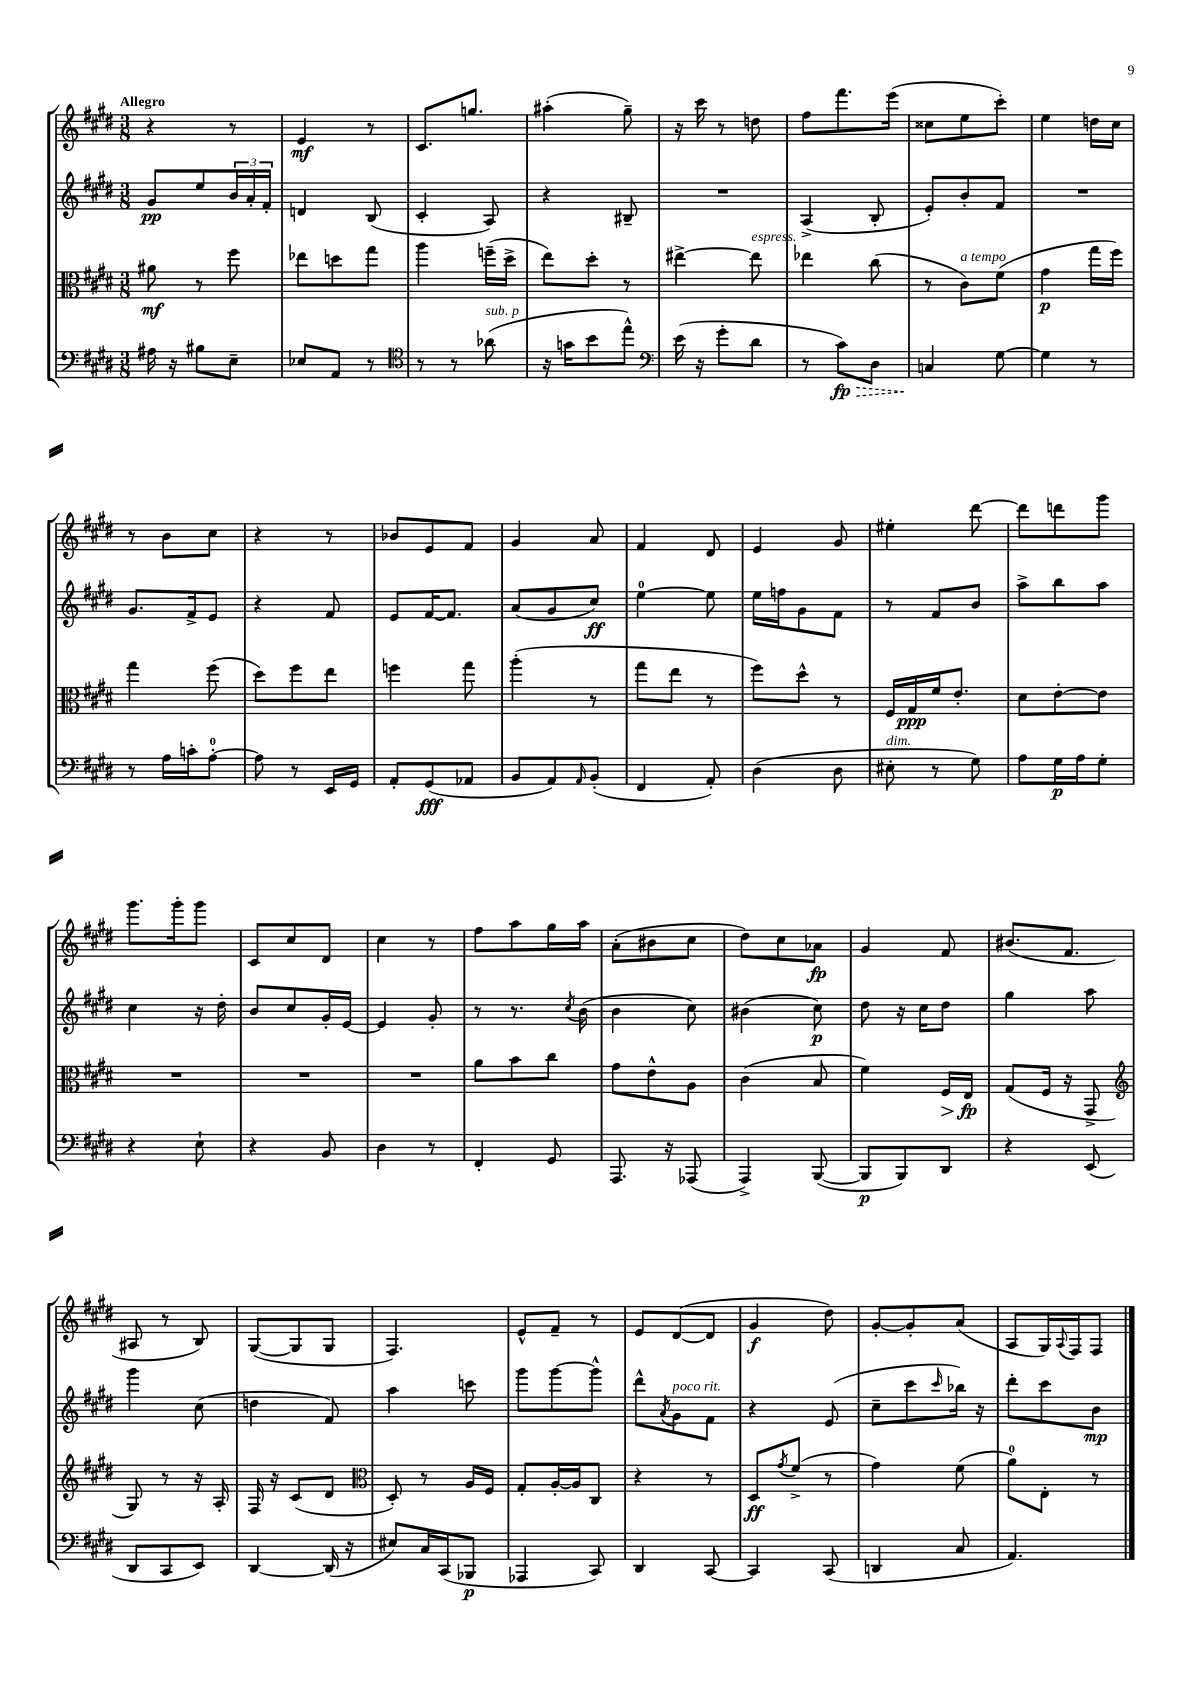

**kern	**kern	**kern	**kern
*staff4	*staff3	*staff2	*staff1
*clefF4	*clefC3	*clefG2	*clefG2
*k[f#c#g#d#]	*k[f#c#g#d#]	*k[f#c#g#d#]	*k[f#c#g#d#]
*M3/8	*M3/8	*M3/8	*M3/8
16A#\	8a#\	8g#/L	4r
16r	.	.	.
8B#\L	8r	8ee/	.
8E~\J	8ff#\	24b/L	8r
.	.	24a'/	.
.	.	24f#'/JJ	.
=	=	=	=
8E-/L	8ee-\L	4d/	4e/
8AA/J	8dd\	.	.
8r	8gg#\J	(8B/	8r
=	=	=	=
*clefC4	*	*	*
8r	4aa\	4c#'/	8.c#/L
8r	.	.	.
.	.	.	8.gg/J
(8a-\	(16ff~\LL	8A/)	.
.	16dd#^\JJ	.	.
=	=	=	=
16r	8ee\L)	4r	(4aa#'\
16g\LK	.	.	.
8b\	8dd#'\J	.	.
8ee^^\J)	8r	8B#~/	8gg#~\)
=	=	=	=
*clefF4	*	*	*
(16e\	[4ee#^\	4.r	16r
16r	.	.	16ccc#\
8g#'\L	.	.	8r
8d#\J	8ee#\]	.	8dd\
=	=	=	=
8r	4ee-\	(4A^/	8ff#\L
8c#\L)	.	.	8.fff#\
8D#\J	(8cc#\	8B'/	.
.	.	.	(16eee\Jk
=	=	=	=
4C/	8r	8e'/L)	8cc##\L
.	8c#\L)	8b'/	8ee\
[8G#\	(8f#\J	8f#/J	8ccc#'\J)
=	=	=	=
4G#\]	4g#\	4.r	4ee\
8r	16gg#\LL	.	16dd\LL
.	16ff#\JJ)	.	16cc#\JJ
=	=	=	=
8r	4gg#\	8.g#/L	8r
16A\LL	.	.	8b\L
16c'\J	.	16f#^/k	.
[8A'\J	(8ff#\	8e/J	8cc#\J
=	=	=	=
8A\]	8dd#\L)	4r	4r
8r	8ff#\	.	.
16EE/LL	8ee\J	8f#/	8r
16GG#/JJ	.	.	.
=	=	=	=
8AA'/L	4ff\	8e/L	8b-/L
(8GG#/	.	[16f#/K	8e/
.	.	8.f#/]J	.
8AA-/J	8gg#\	.	8f#/J
=	=	=	=
8BB/L	(4aa'\	(8a/L	4g#/
8AA/)	.	8g#/	.
16qqAA/	.	.	.
(8BB'/J	8r	8cc#/J)	8a/
=	=	=	=
4FF#/	8gg#\L	[4ee\	4f#/
.	8ee\J	.	.
8AA'/)	8r	8ee\]	8d#/
=	=	=	=
(4D#\	8ff#\L)	16ee\LL	4e/
.	.	16ff\J	.
.	8dd#^^\J	8g#\	.
8D#\	8r	8f#\J	8g#/
=	=	=	=
8E#'\	16F#/LL	8r	4ee#'\
.	16G#/	.	.
8r	16f#/J	8f#/L	.
.	8.e'/J	.	.
8G#\)	.	8b/J	[8ddd#\
=	=	=	=
8A\L	8d#\L	8aa^\L	8ddd#\]L
16G#\L	[8e'\	8bb\	8ddd\
16A\J	.	.	.
8G#'\J	8e\]J	8aa\J	8ggg#\J
=	=	=	=
4r	4.r	4cc#\	8.ggg#\L
.	.	.	16ggg#'\k
8E`\	.	16r	8ggg#\J
.	.	16dd#'\	.
=	=	=	=
4r	4.r	8b/L	8c#/L
.	.	8cc#/	8cc#/
8BB/	.	16g#'/L	8d#/J
.	.	[16e/JJ	.
=	=	=	=
4D#\	4.r	4e/]	4cc#\
8r	.	8g#'/	8r
=	=	=	=
4FF#'/	8a\L	8r	8ff#\L
.	8b\	8.r	8aa\
8GG#/	8cc#\J	.	16gg#\L
.	.	8qcc#/	.
.	.	(16b\	16aa\JJ
=	=	=	=
8.AAA/	8g#\L	4b\	(8a'\L
.	8e^^\	.	8b#\
16r	.	.	.
(8AAA-/	8A\J	8cc#\)	8cc#\J
=	=	=	=
4AAA^/)	(4c#\	(4b#\	8dd#\L)
.	.	.	8cc#\
([8BBB/	8B/	8cc#\)	8a-\J
=	=	=	=
8BBB/]L	4f#\)	8dd#\	4g#/
8BBB/)	.	16r	.
.	.	16cc#\LK	.
8DD#/J	16F#/LL	8dd#\J	8f#/
.	16E/JJ	.	.
=	=	=	=
4r	(8G#/L	4gg#\	(8.b#/L
.	16F#/Jk	.	.
.	16r	.	8.f#/J
(8EE/	8GG#^/	8aa\	.
=	=	=	=
*	*clefG2	*	*
8DD#/L	8G#/)	4ggg#\	8A#/
8CC#/	8r	.	8r
8EE/J)	16r	(8cc#\	8B/)
.	16A'/	.	.
=	=	=	=
[4DD#/	16F#/	4dd\	([8G#/L
.	16r	.	.
.	(8c#/L	.	8G#/]
(16DD#/]	8d#/J	8f#/)	8G#/J
16r	.	.	.
=	=	=	=
*	*clefC3	*	*
8E#/L)	8D#'/)	4aa\	4.F#/)
16C#/L	8r	.	.
(16CC#/J	.	.	.
8BBB-/J	16A/LL	8ccc\	.
.	16F#/JJ	.	.
=	=	=	=
4AAA-/	8G#'/L	8ggg#\L	8e^^/L
.	[16A'/L	[8ggg#\	8f#~/J
.	16A/]J	.	.
8CC#/)	8C#/J	8ggg#^^\]J	8r
=	=	=	=
4DD#/	4r	8ddd#^^\L	8e/L
.	.	8qa/	.
.	.	8g#\	([8d#/
[8CC#/	8r	8f#\J	8d#/]J
=	=	=	=
4CC#/]	8D#/L	4r	4g#/
.	8qg#/	.	.
.	(8f#^/J	.	.
(8CC#/	8r	(8e/	8dd#\)
=	=	=	=
4DD/	4g#\)	8cc#~\L	[8g#'/L
.	.	8ccc#\	8g#'/]
.	.	16qqccc#/	.
8C#/	(8f#\	16bb-\Jk)	(8a/J
.	.	16r	.
=	=	=	=
4.AA/)	8a\L)	8ddd#'\L	8A/L
.	8E'\J	8ccc#\	16G#/L)
.	.	.	8qqA/
.	.	.	16F#/J
.	8r	8b\J	8F#/J
==	==	==	==
*-	*-	*-	*-
